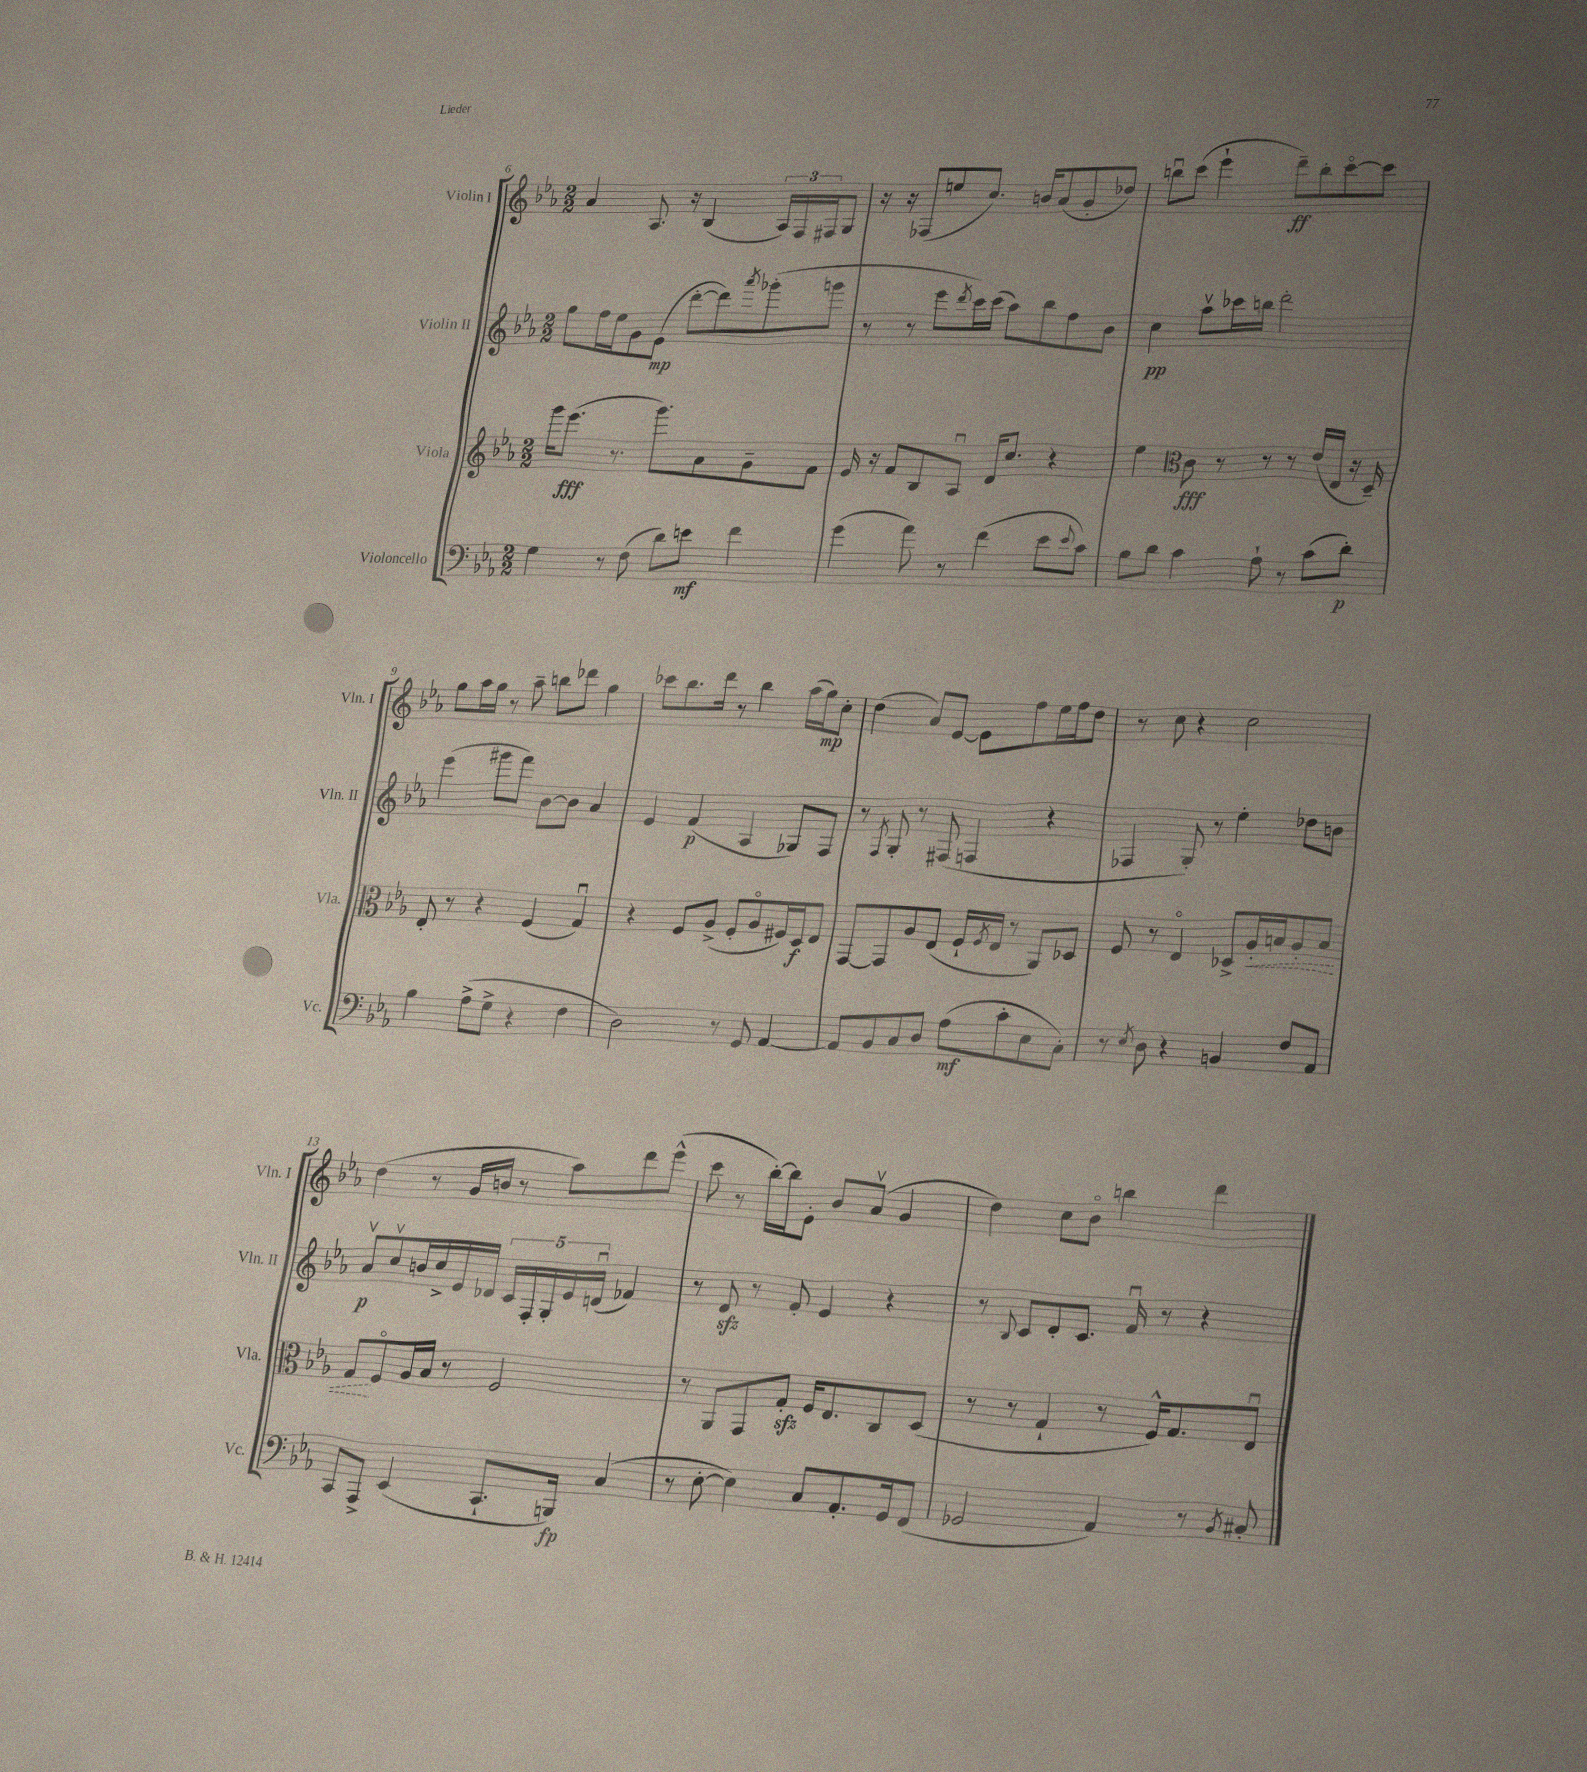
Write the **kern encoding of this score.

**kern	**dynam	**kern	**dynam	**kern	**dynam	**kern	**dynam
*part4	*part4	*part3	*part3	*part2	*part2	*part1	*part1
*staff4	*staff4	*staff3	*staff3	*staff2	*staff2	*staff1	*staff1
*I"Violoncello	*	*I"Viola	*	*I"Violin II	*	*I"Violin I	*
*I'Vc.	*	*I'Vla.	*	*I'Vln. II	*	*I'Vln. I	*
*clefF4	*	*clefG2	*	*clefG2	*	*clefG2	*
*k[b-e-a-]	*	*k[b-e-a-]	*	*k[b-e-a-]	*	*k[b-e-a-]	*
*M2/2	*	*M2/2	*	*M2/2	*	*M2/2	*
=6	=6	=6	=6	=6	=6	=6	=6
4G\	.	16ggg\KL	.	8gg\L	.	4a-/	.
.	.	(8.eee-\J	fff	.	.	.	.
.	.	.	.	16ff\L	.	.	.
.	.	.	.	16ee-\J	.	.	.
8r	.	8.r	.	8g\	.	8.A-/	.
(8F\	.	.	.	(8e-\J	mp	.	.
.	.	8.ggg\L)	.	.	.	16r	.
8d\L)	.	.	.	[8ddd'\L	.	(4B-/	.
8en\J	mf	8a-\	.	8ddd\])	.	.	.
.	.	.	.	8qaaa-/	.	.	.
4f\	.	8g~\	.	(8ggg-X'\	.	24A-/LL)	.
.	.	.	.	.	.	24F/	.
.	.	.	.	.	.	24F#X/J	.
.	.	8f\J	.	8gggn\J	.	8G/J	.
=7	=7	=7	=7	=7	=7	=7	=7
(4g\	.	16e-/	.	8r	.	16r	.
.	.	16r	.	.	.	16r	.
.	.	8f/L	.	8r	.	(8F-X/L	.
8a-\)	.	8B-/	.	8eee-\L	.	8een/	.
.	.	.	.	8qddd/	.	.	.
8r	.	8A-u/J	.	16ccc\L)	.	8.cc/J)	.
.	.	.	.	(16ccc\JJ	.	.	.
(4f\	.	16d/KL	.	8aa-\L)	.	.	.
.	.	8.cc/J	.	.	.	16bn/KL	.
.	.	.	.	8bb-\	.	(8a-/	.
8e-\L	.	4r	.	8ff\	.	8g'/	.
8qqe-/	.	.	.	.	.	.	.
8c\J)	.	.	.	8b-\J	.	8dd-X/J)	.
=8	=8	=8	=8	=8	=8	=8	=8
8B-\L	.	4ee-\	.	4cc\	pp	8bbnu\L	.
8d\J	.	.	.	.	.	(8ccc\J	.
*	*	*clefC3	*	*	*	*	*
4c\	.	8c\	fff	8aa-v\L	.	4eee-`\	.
.	.	8r	.	16ccc-X\L	.	.	.
.	.	.	.	16bbn\JJ	.	.	.
8A-`\	.	8r	.	2ddd'\	.	8ddd~\L)	ff
8r	.	8r	.	.	.	8bb'\	.
(8c\L	.	(16e-/LL	.	.	.	[8ccc\	.
.	.	16E-/JJ	.	.	.	.	.
8d'\J)	p	16r	.	.	.	8ccc\J]	.
.	.	16D~/)	.	.	.	.	.
!!LO:LB:g=z
=9	=9	=9	=9	=9	=9	=9	=9
4B-\	.	8E-'/	.	(4eee-\	.	8gg\L	.
.	.	8r	.	.	.	16aa-\L	.
.	.	.	.	.	.	16gg\JJ	.
(8A-^\L	.	4r	.	8ggg#X\L	.	8r	.
8G^\J	.	.	.	8fff\J)	.	8aa-~\	.
4r	.	(4F/	.	[8b-\L	.	8bbn\L	.
.	.	.	.	8b-\J]	.	8ddd-X\J	.
4F\	.	4Gu/)	.	4a-/	.	4gg\	.
=10	=10	=10	=10	=10	=10	=10	=10
2D\)	.	4r	.	4e-/	.	8ccc-X\L	.
.	.	.	.	.	.	8.bb-\	.
.	.	8F/L	.	(4f/	p	.	.
.	.	.	.	.	.	16ddd\Jk	.
.	.	(8A-^/J	.	.	.	8r	.
8r	.	8F'/L	.	4A-/	.	4bb-\	.
8GG/	.	8A-/	.	.	.	.	.
[4AA-/	.	16F#X/L)	.	8G-X/L)	.	(16aa-\LL	.
.	.	16D/J	f	.	.	16gg\J)	mp
.	.	8E-/J	.	8F/J	.	8cc'\J	.
=11	=11	=11	=11	=11	=11	=11	=11
8AA-/L]	.	[8GG/L	.	8r	.	(4dd\	.
.	.	.	.	8qF/	.	.	.
8BB-/	.	8GG/]	.	8G'/	.	.	.
8C/	.	8A-/	.	8r	.	8a-/L)	.
8D/J	.	(8E-/J	.	(8F#X/	.	[8e-/J	.
(8A-\L	mf	16F`/LL	.	4Fn/	.	8e-\L]	.
.	.	8qF/	.	.	.	.	.
.	.	16E-/JJ	.	.	.	.	.
8c'\	.	8r	.	.	.	8ff\	.
8E-\	.	8AA-/L)	.	4r	.	16ee-\L	.
.	.	.	.	.	.	16ff\J	.
8C'\J)	.	8D-X/J	.	.	.	8dd\J	.
=12	=12	=12	=12	=12	=12	=12	=12
8r	.	8F/	.	4F-X/	.	8r	.
8qE-/	.	.	.	.	.	.	.
8D\	.	8r	.	.	.	8cc\	.
4r	.	4E-/	.	8G'/)	.	4r	.
.	.	.	.	8r	.	.	.
4BBn/	.	8D-X^/L	.	4ee-'\	.	2cc\	.
!	!	!	!LO:HP:b	!	!	!	!
.	.	16A-'/L	<	.	.	.	.
.	.	16Bn/J	.	.	.	.	.
8F/L	.	8A-'/	.	8dd-X\L	.	.	.
8AA-/J	.	8B/J	.	8bn\J	.	.	.
!!LO:LB:g=z
=13	=13	=13	=13	=13	=13	=13	=13
8CC/L	.	8G/L	.	8a-v/L	p	(4dd\	.
8AAA-^/J	.	8F/	[	8ccv/	.	.	.
(4EE-/	.	16A-/L	.	16bn/L	.	8r	.
.	.	16B-/JJ	.	16cc^/	.	.	.
.	.	8r	.	16e-/	.	16g/LL	.
.	.	.	.	16d-X/JJ	.	16bn/JJ	.
8.CC`/L	.	2F/	.	20c/LL	.	8r	.
.	.	.	.	20F'/	.	.	.
.	.	.	.	20G'/	.	.	.
.	.	.	.	.	.	8aa-\L)	.
.	.	.	.	20e-/	.	.	.
16BBBn/Jk)	fp	.	.	.	.	.	.
.	.	.	.	(20dnu/JJ	.	.	.
(4C/	.	.	.	4f-X/)	.	8ddd\	.
.	.	.	.	.	.	(8eee-^^\J	.
=14	=14	=14	=14	=14	=14	=14	=14
8r	.	8r	.	8r	.	8ccc\	.
[8E-'\	.	8AA-/L	.	8dzz/	.	8r	.
4E-\])	.	8GG/	.	8r	.	[16bb-'\LL)	.
.	.	.	.	.	.	16bb-\J]	.
.	.	8Gzz'/J	.	8f'/	.	8e-'\J	.
8C/L	.	16F/KL	.	4e-/	.	8b-/L	.
.	.	8.E-/	.	.	.	.	.
8.AA-'/	.	.	.	.	.	(8a-v/J	.
.	.	8C/	.	4r	.	4g/	.
16GG/k	.	.	.	.	.	.	.
(8FF/J	.	(8D/J	.	.	.	.	.
=15	=15	=15	=15	=15	=15	=15	=15
2GG-X/	.	8r	.	8r	.	4dd\)	.
.	.	.	.	8qqB-/	.	.	.
.	.	8r	.	8c/L	.	.	.
.	.	4G`/	.	8d'/	.	8cc\L	.
.	.	.	.	8.c/J	.	8b-\J	.
4AA-/)	.	8r	.	.	.	4bbn\	.
.	.	.	.	16fu/	.	.	.
.	.	16F^^/KL)	.	8r	.	.	.
.	.	8.G/	.	.	.	.	.
8r	.	.	.	4r	.	4ddd\	.
8qBB-/	.	.	.	.	.	.	.
8C#X'/	.	8E-u/J	.	.	.	.	.
==	==	==	==	==	==	==	==
*-	*-	*-	*-	*-	*-	*-	*-
